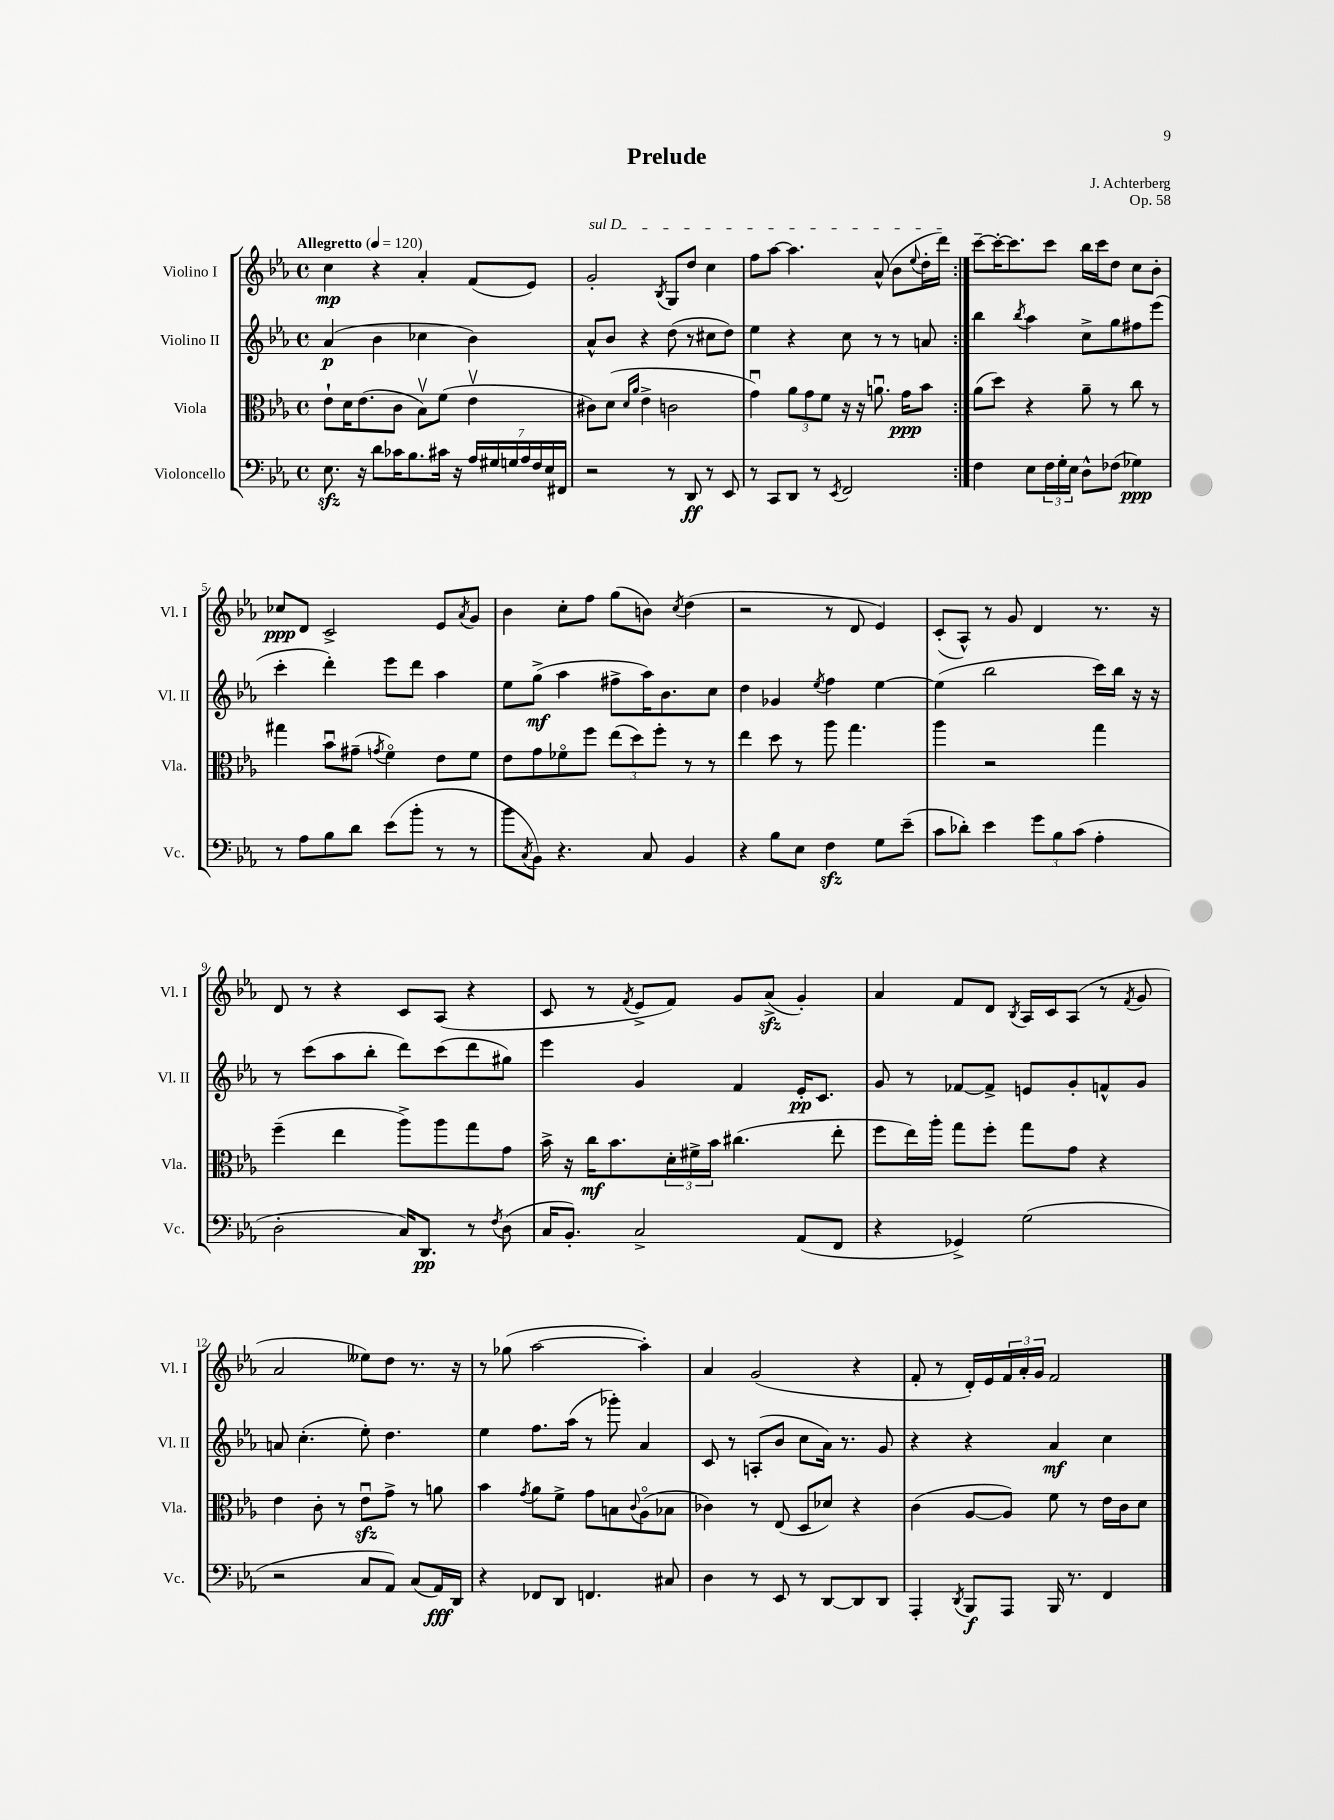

**kern	**dynam	**kern	**dynam	**kern	**dynam	**kern	**dynam
*part4	*part4	*part3	*part3	*part2	*part2	*part1	*part1
*staff4	*staff4	*staff3	*staff3	*staff2	*staff2	*staff1	*staff1
*I"Violoncello	*	*I"Viola	*	*I"Violino II	*	*I"Violino I	*
*I'Vc.	*	*I'Vla.	*	*I'Vl. II	*	*I'Vl. I	*
*clefF4	*	*clefC3	*	*clefG2	*	*clefG2	*
*k[b-e-a-]	*	*k[b-e-a-]	*	*k[b-e-a-]	*	*k[b-e-a-]	*
*M4/4	*	*M4/4	*	*M4/4	*	*M4/4	*
*met(c)	*	*met(c)	*	*met(c)	*	*met(c)	*
*MM120	*	*MM120	*	*MM120	*	*MM120	*
=1	=1	=1	=1	=1	=1	=1	=1
!	!	!	!	!	!	!LO:TX:a:B:t=Allegretto	!
8.E-zz\	.	8e-`\L	.	(4a-/	p	4cc\	mp
.	.	16d\K	.	.	.	.	.
16r	.	(8.e-\	.	.	.	.	.
8d\L	.	.	.	4b-\	.	4r	.
16c-X\K	.	8c\J	.	.	.	.	.
8.B-\	.	.	.	.	.	.	.
.	.	8B-v\L)	.	4cc-X\	.	4a-'/	.
16c#X\Jk	.	(8f\J	.	.	.	.	.
16r	.	.	.	.	.	.	.
28A-/LL	.	4e-v\	.	4b-\)	.	(8f/L	.
28G#X/	.	.	.	.	.	.	.
28Gn/	.	.	.	.	.	.	.
28A-/	.	.	.	.	.	.	.
.	.	.	.	.	.	8e-/J)	.
28F/	.	.	.	.	.	.	.
28E-/	.	.	.	.	.	.	.
28FF#X/JJ	.	.	.	.	.	.	.
=2	=2	=2	=2	=2	=2	=2	=2
!	!	!	!	!	!	!LO:TX:a:i:t=sul D	!
2r	.	8c#X\L)	.	8a-^^/L	.	2g'/	.
.	.	(8d\J	.	8b-/J	.	.	.
.	.	16qqd/LL	.	.	.	.	.
.	.	16qqa-/JJ	.	.	.	.	.
.	.	4e-^\	.	4r	.	.	.
.	.	.	.	.	.	8qB-/	.
8r	.	2cn\	.	(8dd\	.	8G/L	.
8DD/	ff	.	.	8r	.	8dd/J	.
8r	.	.	.	8cc#X\L	.	4cc\	.
8EE-/	.	.	.	8dd\J)	.	.	.
=3	=3	=3	=3	=3	=3	=3	=3
8r	.	4gu\)	.	4ee-\	.	8ff\L	.
8CC/L	.	.	.	.	.	[8aa-\J	.
8DD/J	.	12a-\L	.	4r	.	4.aa-\]	.
.	.	12g\	.	.	.	.	.
8r	.	.	.	.	.	.	.
.	.	12f\J	.	.	.	.	.
8qEE-/	.	.	.	.	.	.	.
2FF/	.	16r	.	8cc\	.	.	.
.	.	16r	.	.	.	.	.
.	.	8.anu\	.	8r	.	(8a-^^/	.
.	.	.	.	8r	.	8b-\L	.
.	.	16g\KL	ppp	.	.	.	.
.	.	.	.	.	.	8qqee-/	.
.	.	8b-\J	.	8an/	.	16dd'\L	.
.	.	.	.	.	.	16ddd\JJ)	.
=4:|!	=4:|!	=4:|!	=4:|!	=4:|!	=4:|!	=4:|!	=4:|!
4F\	.	(8a-\L	.	4bb-\	.	[8ccc~\L	.
.	.	8dd\J)	.	.	.	16ccc'\K_	.
.	.	.	.	.	.	8.ccc\]	.
.	.	.	.	8qbb-/	.	.	.
8E-\L	.	4r	.	4aa-\	.	.	.
24F\L	.	.	.	.	.	8ccc\J	.
24G'\	.	.	.	.	.	.	.
24E-\JJ	.	.	.	.	.	.	.
8D^^\L	.	8a-~\	.	8cc^\L	.	16bb-\LL	.
.	.	.	.	.	.	16ccc\J	.
(8F-X\J	.	8r	.	8gg\	.	8dd\J	.
4G-X\)	ppp	8cc\	.	8ff#X\	.	8cc\L	.
.	.	8r	.	(8eee-\J	.	8b-'\J	.
!!LO:LB:g=z
=5	=5	=5	=5	=5	=5	=5	=5
8r	.	4gg#X\	.	4ccc'\	.	8cc-X/L	ppp
8A-\L	.	.	.	.	.	8d/J	.
8B-\	.	8b-u\L	.	4ddd'\)	.	2c^/	.
8d\J	.	(8g#X~\J	.	.	.	.	.
.	.	8qgn/	.	.	.	.	.
(8e-\L	.	4f\)	.	8eee-\L	.	.	.
8b-'\J	.	.	.	8ddd\J	.	.	.
8r	.	8e-\L	.	4aa-\	.	8e-/L	.
.	.	.	.	.	.	8qa-/	.
8r	.	8f\J	.	.	.	8g/J	.
=6	=6	=6	=6	=6	=6	=6	=6
8b-\L	.	8e-\L	.	8ee-\L	.	4b-\	.
8qC/	.	.	.	.	.	.	.
8BB-\J)	.	8g\	.	(8gg^\J	mf	.	.
4.r	.	8f-X\	.	4aa-\	.	8cc'\L	.
.	.	8ff\J	.	.	.	8ff\J	.
.	.	(12ee-\L	.	8ff#X^\L	.	(8gg\L	.
.	.	12dd\)	.	.	.	.	.
8C/	.	.	.	16aa-\K)	.	8bn\J)	.
.	.	12ff'\J	.	.	.	.	.
.	.	.	.	8.b-\	.	.	.
.	.	.	.	.	.	8qcc/	.
4BB-/	.	8r	.	.	.	(4dd\	.
.	.	8r	.	8cc\J	.	.	.
=7	=7	=7	=7	=7	=7	=7	=7
4r	.	4ee-\	.	4dd\	.	2r	.
8B-\L	.	8dd\	.	4g-X/	.	.	.
8E-\J	.	8r	.	.	.	.	.
.	.	.	.	8qee-/	.	.	.
4Fzz\	.	8aa-\	.	4ff\	.	8r	.
.	.	4.gg\	.	.	.	8d/	.
8G\L	.	.	.	[4ee-\	.	4e-/)	.
(8e-~\J	.	.	.	.	.	.	.
=8	=8	=8	=8	=8	=8	=8	=8
8c\L	.	4aa-\	.	(4ee-\]	.	(8c'/L	.
8d-X'\J)	.	.	.	.	.	8A-^^/J)	.
4e-\	.	2r	.	2bb-\	.	8r	.
.	.	.	.	.	.	8g/	.
12g\L	.	.	.	.	.	4d/	.
12B-\	.	.	.	.	.	.	.
(12c\J	.	.	.	.	.	.	.
4A-'\	.	4gg\	.	16ccc\LL)	.	8.r	.
.	.	.	.	16bb-\JJ	.	.	.
.	.	.	.	16r	.	.	.
.	.	.	.	16r	.	16r	.
!!LO:LB:g=z
=9	=9	=9	=9	=9	=9	=9	=9
2D'\	.	(4ff~\	.	8r	.	8d/	.
.	.	.	.	(8ccc\L	.	8r	.
.	.	4ee-\	.	8aa-\	.	4r	.
.	.	.	.	8bb-'\J	.	.	.
16C/KL)	.	8aa-^\L)	.	8ddd\L)	.	8c/L	.
8.DD/J	pp	.	.	.	.	.	.
.	.	8aa-\	.	(8ccc\	.	(8A-/J	.
8r	.	8gg\	.	8ddd\	.	4r	.
8qF/	.	.	.	.	.	.	.
(8D\	.	8g\J	.	8gg#X\J)	.	.	.
=10	=10	=10	=10	=10	=10	=10	=10
16C/KL	.	16b-^\	.	4eee-\	.	8c/	.
8.BB-'/J)	.	16r	.	.	.	.	.
.	.	16cc\KL	mf	.	.	8r	.
.	.	8.b-\	.	.	.	.	.
.	.	.	.	.	.	8qf/	.
2C^/	.	.	.	4g/	.	8e-^/L	.
.	.	24d'\L	.	.	.	8f/J)	.
.	.	24f#X^\	.	.	.	.	.
.	.	24b-\JJ	.	.	.	.	.
.	.	(4.cc#X\	.	4f/	.	8g/L	.
.	.	.	.	.	.	(8a-zz^/J	.
(8AA-/L	.	.	.	16e-'/KL	pp	4g'/)	.
.	.	.	.	8.c/J	.	.	.
8FF/J	.	8ee-'\	.	.	.	.	.
=11	=11	=11	=11	=11	=11	=11	=11
4r	.	8ff\L	.	8g/	.	4a-/	.
.	.	16ee-\L)	.	8r	.	.	.
.	.	16aa-'\JJ	.	.	.	.	.
4GG-X^/)	.	8gg\L	.	[8f-X/L	.	8f/L	.
.	.	8ff'\J	.	8f-^/J]	.	8d/J	.
.	.	.	.	.	.	8qB-/	.
(2G\	.	8gg\L	.	8en/L	.	16A-/LL	.
.	.	.	.	.	.	16c/J	.
.	.	8g\J	.	8g'/	.	(8A-/J	.
.	.	4r	.	8fn^^/	.	8r	.
.	.	.	.	.	.	8qf/	.
.	.	.	.	8g/J	.	8g/	.
!!LO:LB:g=z
=12	=12	=12	=12	=12	=12	=12	=12
2r	.	4e-\	.	8an/	.	2a-/	.
.	.	.	.	(4.cc'\	.	.	.
.	.	8c'\	.	.	.	.	.
.	.	8r	.	.	.	.	.
8C/L	.	8e-zzu\L	.	8ee-'\)	.	8ee--X\L)	.
8AA-/J)	.	8g^\J	.	4.dd\	.	8dd\J	.
(8C/L	.	8r	.	.	.	8.r	.
16AA-/L)	fff	8an\	.	.	.	.	.
16DD/JJ	.	.	.	.	.	16r	.
=13	=13	=13	=13	=13	=13	=13	=13
4r	.	4b-\	.	4ee-\	.	8r	.
.	.	.	.	.	.	(8gg-X\	.
.	.	8qg/	.	.	.	.	.
8FF-X/L	.	8a-\L	.	8.ff\L	.	[2aa-\	.
8DD/J	.	8f^\J	.	.	.	.	.
.	.	.	.	(16aa-\Jk	.	.	.
4.FFn/	.	8g\L	.	8r	.	.	.
.	.	8Bn\	.	8ggg-X'\)	.	.	.
.	.	8qqc/	.	.	.	.	.
.	.	(8A-\	.	4a-/	.	4aa-'\])	.
8C#X/	.	8B-X\J	.	.	.	.	.
=14	=14	=14	=14	=14	=14	=14	=14
4D\	.	4c-X\)	.	8c/	.	4a-/	.
.	.	.	.	8r	.	.	.
8r	.	8r	.	(8An'/L	.	(2g/	.
8EE-/	.	(8E-/	.	8b-/J	.	.	.
8r	.	8D/L	.	8cc\L	.	.	.
[8DD/L	.	8d-X/J)	.	16a-\Jk)	.	.	.
.	.	.	.	8.r	.	.	.
8DD/]	.	4r	.	.	.	4r	.
8DD/J	.	.	.	8g/	.	.	.
=15	=15	=15	=15	=15	=15	=15	=15
4AAA-'/	.	(4c\	.	4r	.	8f'/	.
.	.	.	.	.	.	8r	.
8qDD/	.	.	.	.	.	.	.
8BBB-/L	f	[8A-/L	.	4r	.	16d'/LL)	.
.	.	.	.	.	.	16e-/	.
8AAA-/J	.	8A-/J])	.	.	.	24f/	.
.	.	.	.	.	.	24a-'/	.
.	.	.	.	.	.	24g/JJ	.
16BBB-/	.	8f\	.	4a-/	mf	2f/	.
8.r	.	.	.	.	.	.	.
.	.	8r	.	.	.	.	.
4FF/	.	16e-\LL	.	4cc\	.	.	.
.	.	16c\J	.	.	.	.	.
.	.	8d\J	.	.	.	.	.
==	==	==	==	==	==	==	==
*-	*-	*-	*-	*-	*-	*-	*-
